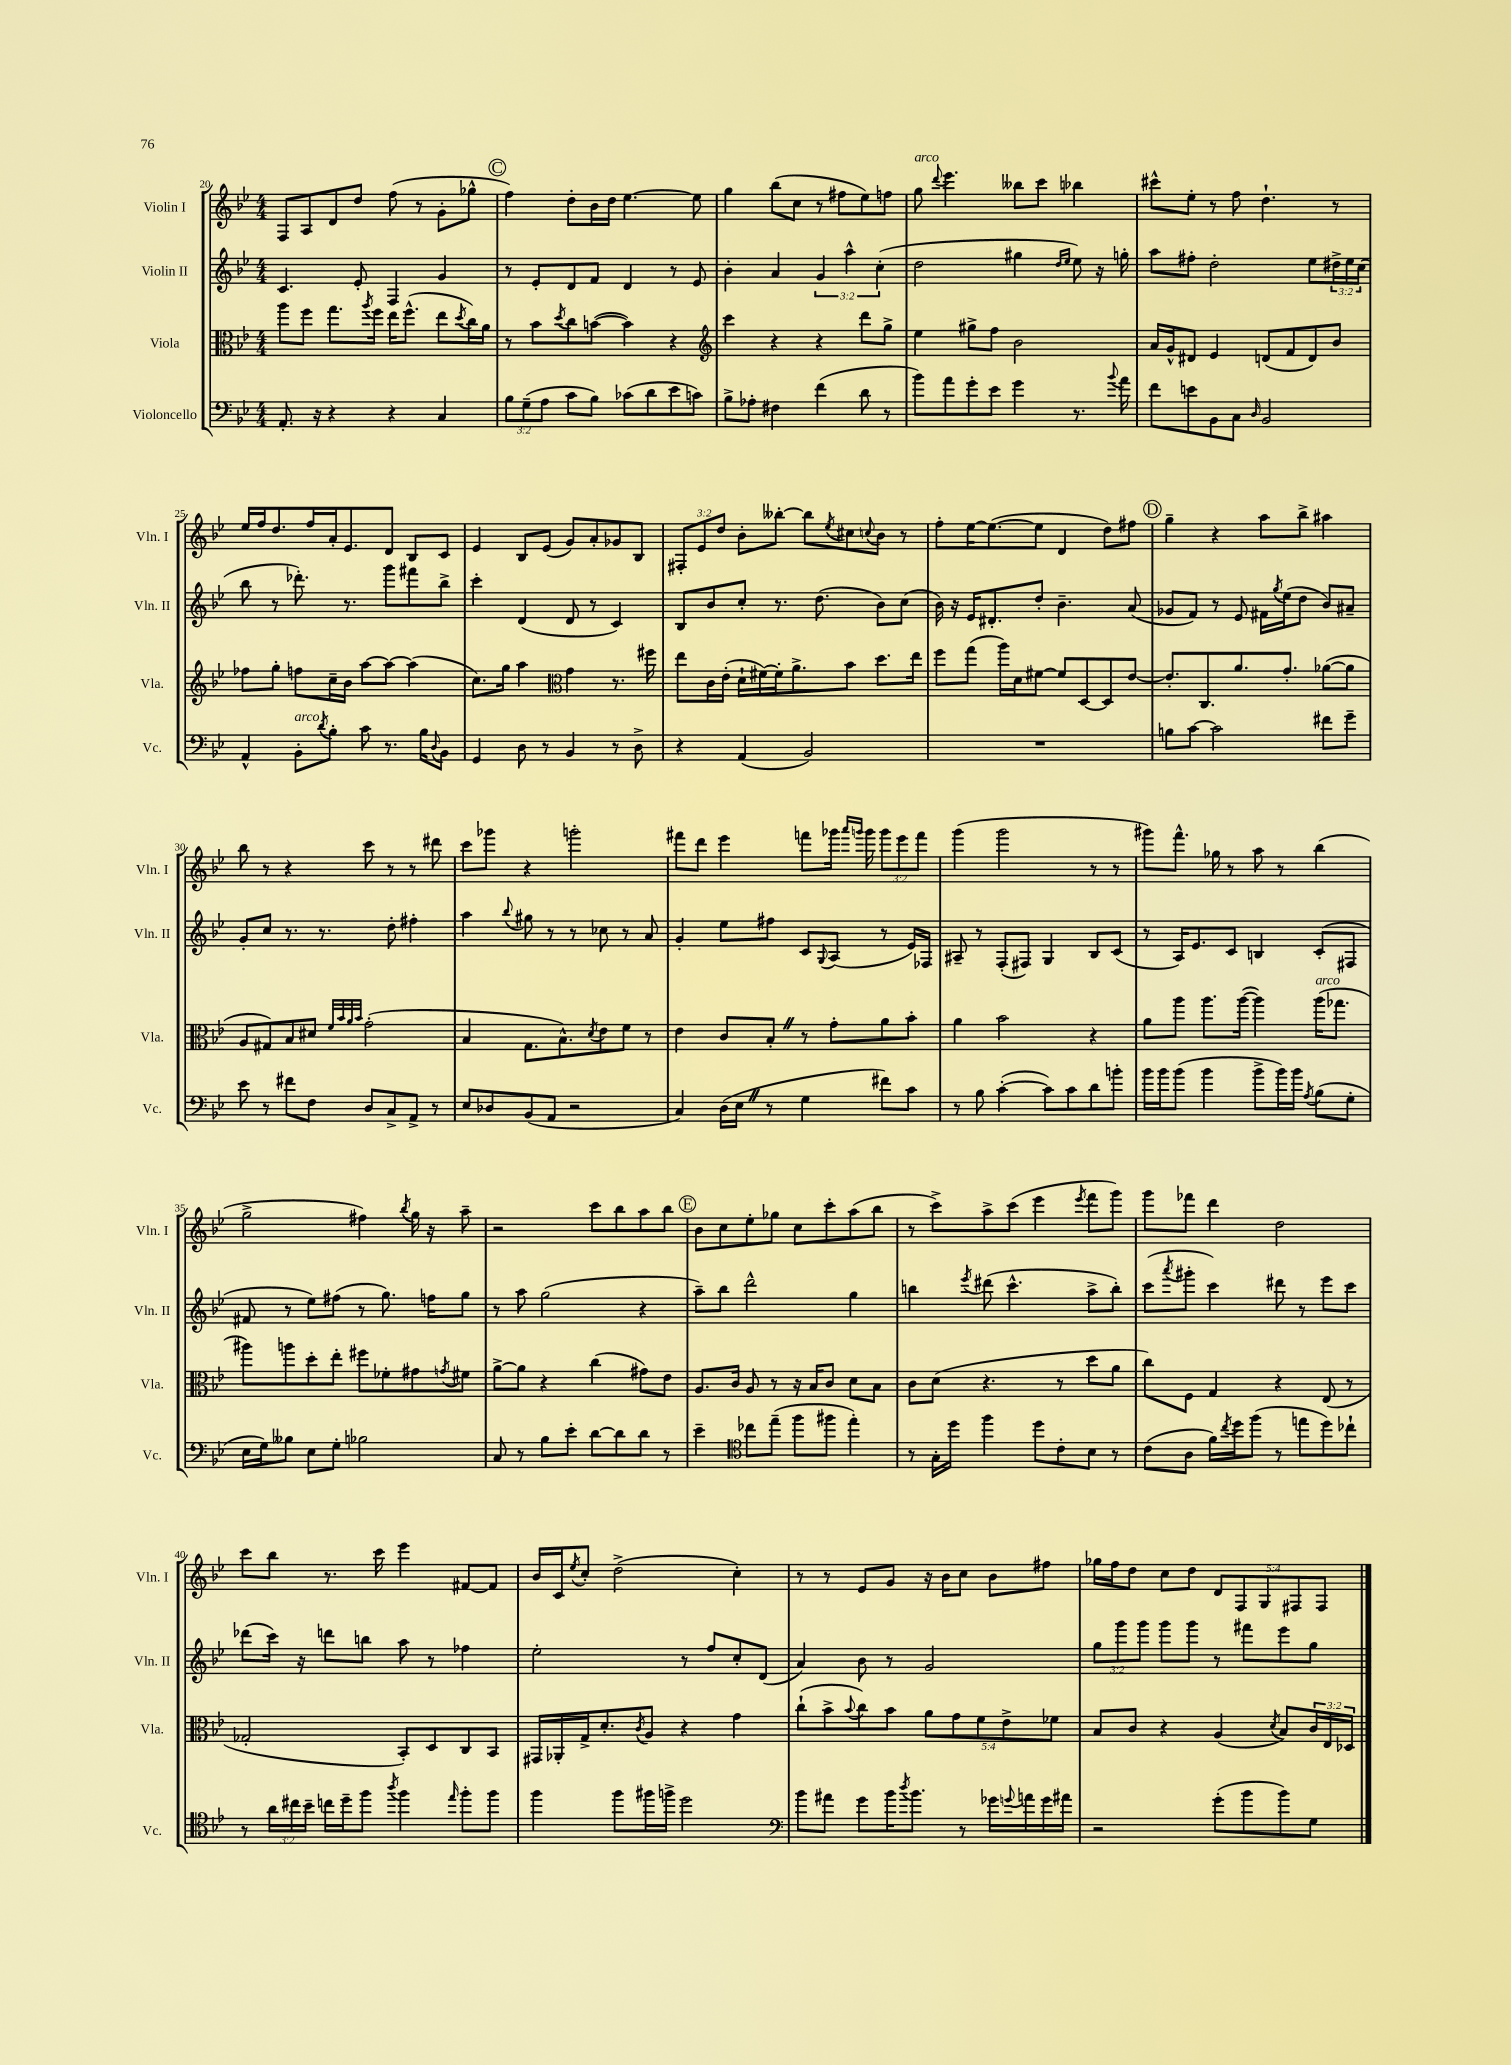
<<
\new StaffGroup <<
\new Staff = "s0" \with { instrumentName = "Violin I" shortInstrumentName = "Vln. I" } {
    \clef treble \key bes \major \numericTimeSignature \time 4/4 \override Staff.TupletNumber.text = #tuplet-number::calc-fraction-text
    f8 a8 d'8 d''8 f''8( r8 g'8-. ges''8-^ |
    \mark \markup { \circle "C" } f''4) d''8-. bes'16 d''16 ees''4.~ ees''8 |
    g''4 bes''8( c''8 r8 fis''8 ees''8) f''8 |
    g''8^\markup { \italic "arco" } \appoggiatura { d'''8 } ees'''4. beses''8 c'''8 bes''4 |
    cis'''8-^ ees''8-. r8 f''8 d''4.-! r8 |
    ees''16 f''16 d''8. f''16 a'16-. ees'8. d'8 bes8 c'8 |
    ees'4 bes8 ees'8( g'8) a'8-. ges'8 bes8 |
    \tuplet 3/2 { fis8-. ees'8 d''8 } bes'8-. beses''8~-. beses''8 \acciaccatura { ees''8 } cis''8 \appoggiatura { c''8 } bes'8 r8 |
    f''8-. ees''16~ ees''8.~( ees''8 d'4 d''8) fis''8 |
    \mark \markup { \circle "D" } g''4-- r4 a''8 bes''8-> ais''4 |
    bes''8 r8 r4 c'''8 r8 r8 dis'''8 |
    c'''8 ges'''8 r4 g'''2-. |
    fis'''8 d'''8 ees'''4 f'''8 ges'''16 \grace { a'''16 g'''16 } g'''16 \tuplet 3/2 { g'''8 ees'''8 f'''8 } |
    g'''4( g'''2 r8 r8 |
    gis'''8) f'''8.-^ ges''16 r8 a''8 r8 bes''4( |
    g''2-> fis''4) \acciaccatura { bes''8 } g''16 r16 a''8-- |
    r2 c'''8 bes''8 a''8 bes''8 |
    \mark \markup { \circle "E" } bes'8 c''8 ees''8-. ges''8 c''8 c'''8-. a''8( bes''8 |
    r8 c'''8->) a''8-> c'''8( ees'''4 \acciaccatura { ees'''8 } f'''8 g'''8) |
    g'''8 fes'''8 d'''4 d''2 |
    c'''8 bes''8 r8. c'''16 ees'''4 fis'8~ fis'8 |
    bes'16 c'16 \acciaccatura { ees''8 } c''8-. d''2->( c''4-.) |
    r8 r8 ees'8 g'8 r16 bes'16 c''8 bes'8 fis''8 |
    ges''16 f''16 d''8 c''8 d''8 \tuplet 5/4 { d'8 f8 g8 fis8 fis8 } \bar "|." |
}
\new Staff = "s1" \with { instrumentName = "Violin II" shortInstrumentName = "Vln. II" } {
    \clef treble \key bes \major \numericTimeSignature \time 4/4 \override Staff.TupletNumber.text = #tuplet-number::calc-fraction-text
    c'4. ees'8-. f4 g'4 |
    \mark \markup { \circle "C" } r8 ees'8-. d'8 f'8 d'4 r8 ees'8 |
    bes'4-. a'4 \tuplet 3/2 { g'4 a''4-^ c''4-.( } |
    d''2 gis''4 \grace { d''16 ees''16 } ees''8) r16 g''16-. |
    a''8 fis''8-. d''2-. ees''8 \tuplet 3/2 { dis''16-> ees''16 c''16( } |
    bes''8 r8 des'''8.-.) r8. g'''8 fis'''8 bes''8-> |
    c'''4-. d'4( d'8 r8 c'4) |
    bes8 bes'8 c''8-. r8. d''8.( bes'8) c''8( |
    bes'16) r16 ees'16 dis'8.-. d''8-. bes'4.-- a'8( |
    \mark \markup { \circle "D" } ges'8 f'8) r8 ees'8 fis'16 \acciaccatura { g''8 } ees''16( d''8 bes'8) ais'8-- |
    g'8-. c''8 r8. r8. d''8-. fis''4-. |
    a''4 \appoggiatura { bes''8 } gis''8 r8 r8 ces''8 r8 a'8 |
    g'4-. ees''8 fis''8 c'8 \appoggiatura { g8 } a8( r8 ees'16) fes16 |
    ais8-- r8 f8-.( fis8) g4 bes8 c'8( |
    r8 a16) ees'8. c'8 b4 c'8-.( fis8 |
    fis'8 r8 ees''8) fis''8( r8 g''8.) f''16 g''8 |
    r8 a''8 g''2( r4 |
    \mark \markup { \circle "E" } a''8--) bes''8 d'''2-^ g''4 |
    b''4 \acciaccatura { ees'''8 } dis'''8( c'''4.-^ a''8-> b''8-.) |
    c'''8( \acciaccatura { a'''8 } gis'''8-. c'''4) dis'''8 r8 ees'''8 c'''8 |
    des'''8( c'''16) r16 d'''8 b''8 a''8 r8 fes''4 |
    ees''2-. r8 f''8 c''8-. d'8( |
    a'4) bes'8 r8 g'2 |
    \tuplet 3/2 { g''8 g'''8 g'''8 } g'''8 g'''8 r8 fis'''8 ees'''8 g''8 \bar "|." |
}
\new Staff = "s2" \with { instrumentName = "Viola" shortInstrumentName = "Vla." } {
    \clef alto \key bes \major \numericTimeSignature \time 4/4 \override Staff.TupletNumber.text = #tuplet-number::calc-fraction-text
    a''8 f''8 g''8. \acciaccatura { a''8 } f''16 ees''16 f''8.-^( ees''8 \acciaccatura { d''8 } c''16) a'16 |
    \mark \markup { \circle "C" } r8 bes'8 \acciaccatura { d''8 } c''8 b'8~( b'4) r4 |
    \clef treble c'''4 r4 r4 d'''8 g''8-> |
    ees''4 gis''8-> f''8 bes'2 |
    a'16 g'16-^ dis'8 ees'4 d'8( f'8 d'8) bes'8 |
    fes''8 g''8-. f''8 c''16-- bes'16 a''8~ a''8~ a''4( |
    c''8.) g''16 a''4 \clef alto g'4 r8. fis''16 |
    ees''8 c'16 ees'16-.( d'16-! fis'16~) fis'16-. a'8.-> bes'8 d''8. ees''16 |
    f''8 g''8( a''16) d'16 fis'8~ fis'8 d8~ d8 ees'8~ |
    \mark \markup { \circle "D" } ees'8.-. c8. a'8. g'8.-. aes'8~( aes'8 |
    a8 gis8) bes8 dis'8 \grace { f'32 bes'32 a'32 bes'32 } g'2-.( |
    bes4 g8. bes8.-^) \acciaccatura { d'8 } ees'8 f'8 r8 |
    ees'4 c'8 bes8-. \once \override BreathingSign.text = \markup { \musicglyph "scripts.caesura.straight" } \breathe r8 g'8-. a'8 bes'8-. |
    a'4 bes'2 r4 |
    a'8 a''8 a''8. a''16~( a''4) a''16^\markup { \italic "arco" }( ges''8. |
    ais''8) a''8 d''8-. ees''8-. fis''8 fes'8-. gis'8 \acciaccatura { g'8 } fis'8 |
    a'8~-> a'8 r4 c''4( gis'8) ees'8 |
    \mark \markup { \circle "E" } a8. c'16 a8 r8 r16 bes16 c'8 d'8 bes8 |
    c'8 d'8( r4. r8 d''8 a'8 |
    c''8) f8 g4 r4 ees8( r8 |
    ges2-. bes,8-.) d8 c8 bes,8 |
    gis,16 aes,16-. g16-> d'8.-. \acciaccatura { c'8 } a8 r4 g'4 |
    c''8-!( bes'8-> \appoggiatura { bes'8 } c''8) bes'8 \tuplet 5/4 { a'8 g'8 f'8 ees'8-> fes'8 } |
    bes8 c'8 r4 a4( \acciaccatura { d'8 } bes8) \tuplet 3/2 { c'16 ees16 des16 } \bar "|." |
}
\new Staff = "s3" \with { instrumentName = "Violoncello" shortInstrumentName = "Vc." } {
    \clef bass \key bes \major \numericTimeSignature \time 4/4 \override Staff.TupletNumber.text = #tuplet-number::calc-fraction-text
    a,8.-. r16 r4 r4 c4 |
    \mark \markup { \circle "C" } \tuplet 3/2 { bes8 g8--( a8 } c'8 bes8) ces'8( d'8 ees'8 c'8) |
    bes8-> aes8-. fis4 f'4( d'8 r8 |
    bes'8) a'8 g'8-. ees'8 g'4 r8. \appoggiatura { bes'8 } a'16 |
    f'8 e'8 bes,8 c8 \grace { d16 } bes,2 |
    a,4-^ bes,8-.^\markup { \italic "arco" } \acciaccatura { d'8 } bes8-. c'8 r8. bes16 \appoggiatura { d8 } bes,8 |
    g,4 d8 r8 bes,4 r8 d8-> |
    r4 a,4( bes,2) |
    R1 |
    \mark \markup { \circle "D" } b8 c'8~ c'2 fis'8 g'8-- |
    ees'8 r8 fis'8 f8 d8 c8-> a,8-> r8 |
    ees8 des8 bes,8( a,8 r2 |
    c4) d16( ees16 \once \override BreathingSign.text = \markup { \musicglyph "scripts.caesura.straight" } \breathe r8 g4 fis'8) c'8 |
    r8 bes8 c'4~-.( c'8) c'8 d'8 b'8-. |
    bes'16 bes'16 bes'8( bes'4 bes'8-> bes'16) bes'16 \acciaccatura { a8 } bes8( g8-. |
    ees16 g16) beses8 ees8 g8-. bes2 |
    c8 r8 bes8 ees'8-. d'8~ d'8 d'8 r8 |
    \mark \markup { \circle "E" } ees'4-- \clef tenor ces''8 ees''8--( f''8 fis''8 ees''4-.) |
    r8 g16-. d''16 f''4 d''8 c'8-. bes8 r8 |
    c'8( a8 f'16) \acciaccatura { c''8 } d''16 f''8( r8 e''8 d''8) ces''8-! |
    r8 \tuplet 3/2 { a'16 cis''16 bes'16-- } c''16 d''16-- f''8 \acciaccatura { a''8 } f''4 \grace { ees''16 } f''8-. f''8 |
    f''4 f''8 fis''16 f''16-> d''2 |
    \clef bass bes'8 ais'8 g'8 bes'16 \acciaccatura { d''8 } bes'8. r8 ges'16 \appoggiatura { g'8 } a'16 g'16 ais'16 |
    r2 g'8-.( bes'8 bes'8) g8 \bar "|." |
}
>>
>>
\layout { \context { \Score currentBarNumber = #20 } }
